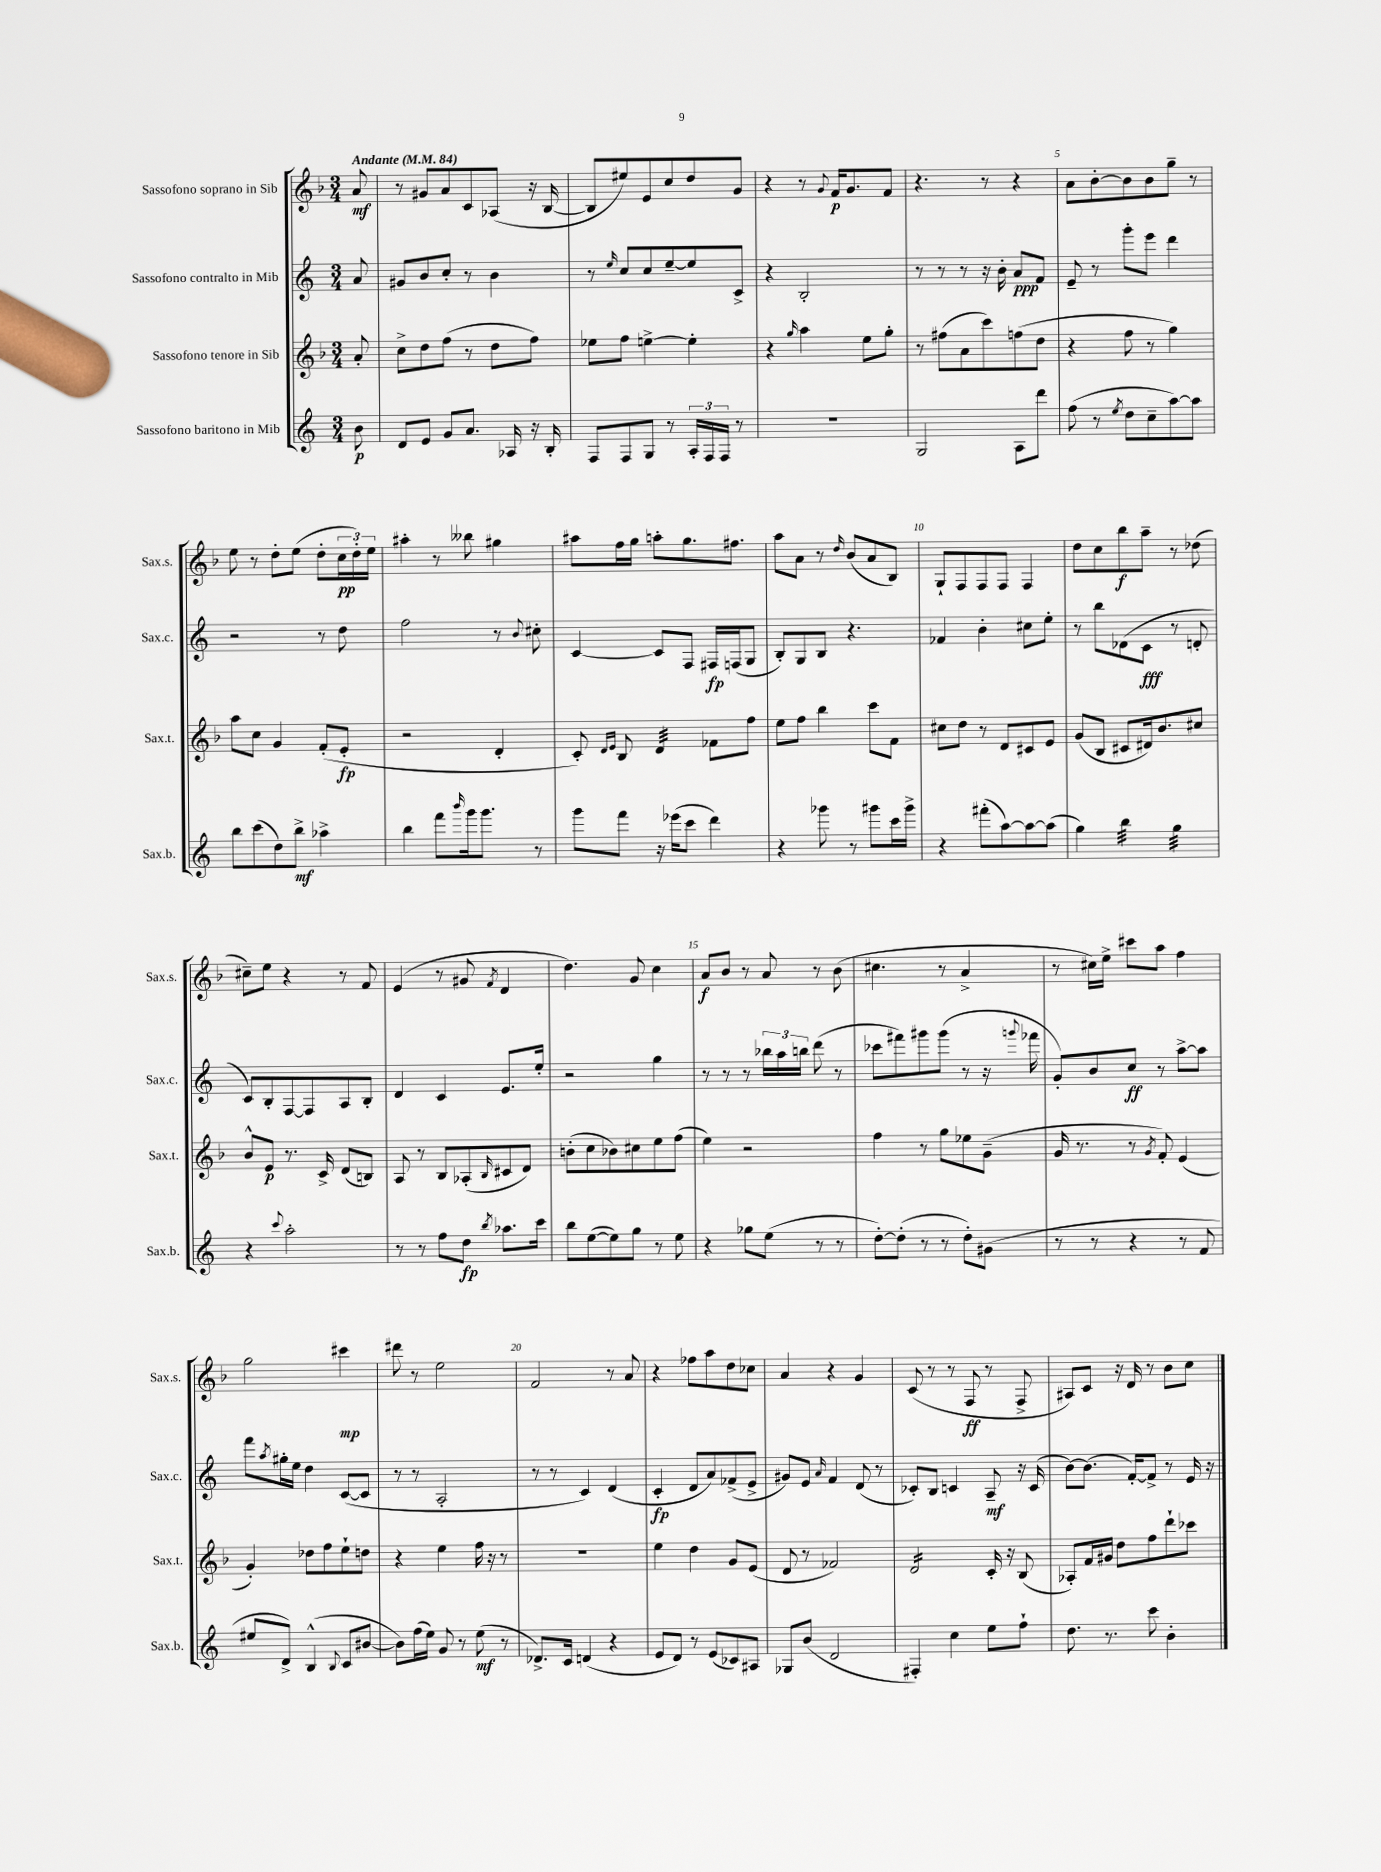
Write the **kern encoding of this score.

**kern	**kern	**kern	**kern
*staff4	*staff3	*staff2	*staff1
*clefG2	*clefG2	*clefG2	*clefG2
*k[]	*k[b-]	*k[]	*k[b-]
*M3/4	*M3/4	*M3/4	*M3/4
*MM84	*MM84	*MM84	*MM84
8b	8a'	8a	8a
=	=	=	=
8d	8cc^	8g#	8r
8e	8dd	8b	8g#
8g	(8ff	8cc'	8a
8.a	8r	8r	8c
.	8dd	4b	(8A-
16A-	.	.	.
16r	8ff)	.	16r
16B'	.	.	[16B-
=	=	=	=
8F	8ee-	8r	8B-]
.	.	16qqee	.
8F	8ff	8cc	8ee#)
8G	[4ee^	8cc	8e
8r	.	[8ee~	8cc
24A'	4ee']	8ee]	8dd
24F	.	.	.
24F	.	.	.
8r	.	8c^	8g
=	=	=	=
2.r	4r	4r	4r
.	16qqgg	.	.
.	4aa	2B'	8r
.	.	.	8qqg
.	.	.	16f
.	.	.	8.g
.	8ee	.	.
.	8gg'	.	8f
=	=	=	=
2G	8r	8r	4.r
.	(8ff#	8r	.
.	8a	8r	.
.	8ccc)	16r	8r
.	.	16b'	.
8A	(8ff	8a	4r
8ddd	8dd	8f	.
=	=	=	=
(8ff	4r	8e~	8a
8r	.	8r	[8b-'
8qee	.	.	.
8dd	8ff	8ggg'	8b-]
8cc~	8r	8eee	8b-
[8aa)	4gg)	4ddd	8gg~
8aa]	.	.	8r
=	=	=	=
8bb	8aa	2r	8ee
(8ccc	8cc	.	8r
8dd)	4g	.	8dd'
8bb^	.	.	(8ee
4aa-^	(8f'	8r	8dd'
.	8e'	8dd	24cc
.	.	.	24dd')
.	.	.	24ee
=	=	=	=
4bb	2r	2ff	4aa#'
8fff	.	.	8r
16qqbbb	.	.	.
16ggg	.	.	8bb--
8.ggg	.	.	.
.	4d'	8r	4gg#
.	.	8qqb	.
8r	.	8cc#'	.
=	=	=	=
8ggg	8c')	[4c	8aa#
.	16qqd	.	.
.	16qqe	.	.
8fff	8B-	.	16ff
.	.	.	16gg
16r	4d	8c]	8aa'
(16eee-	.	.	.
8ccc	.	8F	8.gg
4ddd)	8f-	16F#	.
.	.	(16F	8.ff#
.	8ff	8G	.
=	=	=	=
4r	8ee	8B')	8aa
.	8ff	8G	8a
8ggg-	4bb-	8B	8r
.	.	.	16qqdd
8r	.	4.r	(8b-
8ggg#	8ccc	.	8a
16ccc	8f	.	8B-)
16ggg#^	.	.	.
=	=	=	=
4r	8cc#	4f-	8G`
.	8dd	.	8F
(8fff#'	8r	4b'	8F
[8aa)	8d	.	8F
8aa_	8c#	8cc#	4F
(8aa]	8e	8ee'	.
=	=	=	=
4gg)	(8g	8r	8dd
.	8B-	8bb	8cc
4bb	8c#	(8d-	8bb-
.	16d#)	8c	8aa~
.	8.b-	.	.
4gg	.	8r	8r
.	8cc#	8d'	(8dd-
=	=	=	=
4r	8b-^^	8c)	8cc#~)
.	8e	8B'	8ee
8qqccc	.	.	.
2aa'	8.r	[8F	4r
.	.	8F]	.
.	16c^	.	.
.	(8d	8A	8r
.	8B)	8B'	8f
=	=	=	=
8r	8A	4d	(4e
8r	8r	.	.
8ff	8B-	4c	8r
8dd	(8A-'	.	8g#
8qbb	16qqB-	.	8qf
8.aa-	8c#	8.e	4d
.	8d)	.	.
16ccc	.	16ee'	.
=	=	=	=
8bb	(8b'	2r	4.dd)
([8ee	8cc	.	.
8ee])	8b-)	.	.
8gg	8cc#	.	8g
8r	8ee	4gg	4cc
8ee	(8ff	.	.
=	=	=	=
4r	4ee)	8r	8a
.	.	8r	8b-
8gg-	2r	8r	8r
(8ee	.	24bb-	8a
.	.	24aa	.
.	.	24bb	.
8r	.	(8ddd	8r
8r	.	8r	(8b-
=	=	=	=
[8dd')	4ff	8ccc-	4.cc#
(8dd']	.	8fff#)	.
8r	8r	8ggg#	.
8r	8gg	(8ggg#	8r
8dd')	8ee-	8r	4a^
(8g#	(8g~	16r	.
.	.	8qqggg	.
.	.	16fff-	.
=	=	=	=
8r	16g	8g')	8r
.	8.r	.	.
8r	.	8b	16cc#)
.	.	.	16ee^
4r	8r	8cc	8ccc#
.	8qg	.	.
.	8f')	8r	8aa
8r	(4e	[8aa^	4ff
8f	.	8aa]	.
=	=	=	=
8ee#	4g')	8fff	2gg
.	.	8qaa	.
8d^)	.	16gg#'	.
.	.	16ee	.
(4B^^	8dd-	4dd	.
.	8ff	.	.
8qqB	.	.	.
8c	8ee`	([8c	4ccc#
[8b#	8dd	8c]	.
=	=	=	=
8b#])	4r	8r	8ddd#
(16ff	.	8r	8r
16ee)	.	.	.
8g	4ee	2A'	2ee
8r	.	.	.
(8ee	16ff	.	.
.	16r	.	.
8r	8r	.	.
=	=	=	=
8.d-^)	2.r	8r	2f
.	.	8r	.
16c	.	.	.
(4d	.	4c)	.
4r	.	(4d	8r
.	.	.	8a
=	=	=	=
8e	4ee	4c'	4r
8d)	.	.	.
8r	4dd	8d	8ff-
(8e	.	8a)	8aa
8c-)	8g	(8f-^	8dd
8A#	(8e	8e^	8cc-
=	=	=	=
8G-	8d	8g#)	4a
(8b	8r	8e	.
.	.	16qqa	.
2d	2f-)	4f	4r
.	.	(8d	4g
.	.	8r	.
=	=	=	=
4F#')	2d	8c-')	(8c
.	.	8B	8r
4cc	.	4c	8r
.	.	.	8F
8ee	16c'	8A~	8r
.	16r	.	.
8ff`	(8B-	16r	8F^
.	.	(16c	.
=	=	=	=
8.dd	8A-')	[8b)	8A#)
.	16f	(8.b]	8c
8.r	16g#	.	.
.	8dd	.	16r
.	.	[16f')	16d
8ccc	8ff	8f^]	8r
4b'	8ddd`	8r	8b-
.	8ccc-	16e	8cc
.	.	16r	.
==	==	==	==
*-	*-	*-	*-
